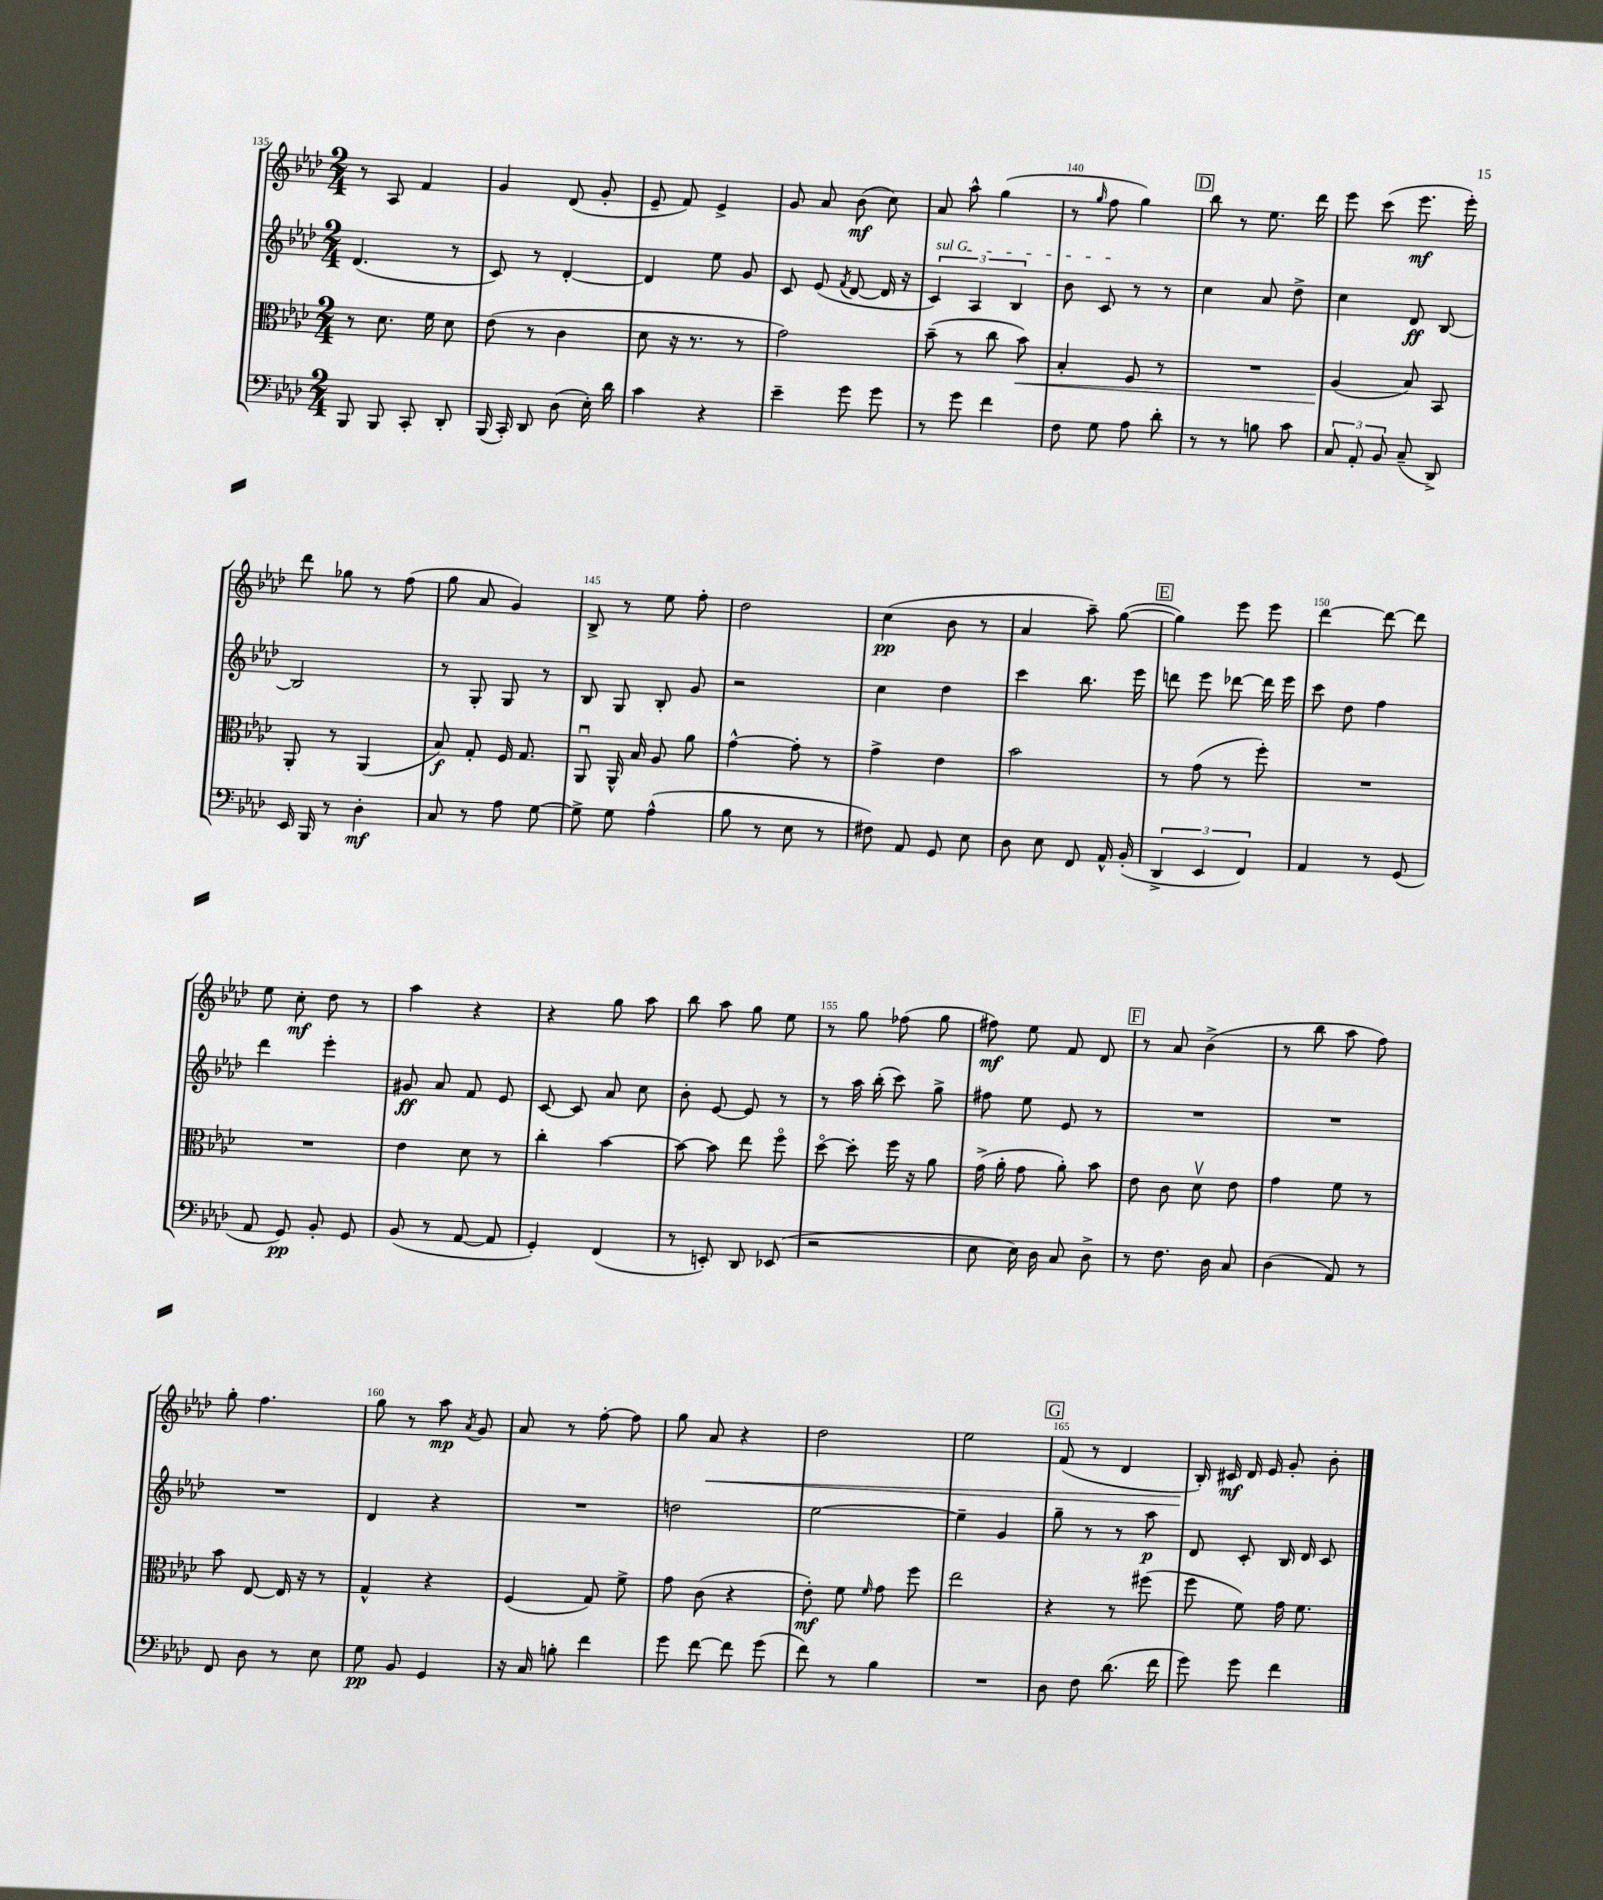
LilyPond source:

<<
\new StaffGroup <<
\new Staff = "s0" {
    \clef treble \key aes \major \numericTimeSignature \time 2/4
    \autoBeamOff r8 aes8 f'4 |
    g'4 des'8( g'8-. |
    ees'8-- f'8) ees'4-> |
    g'8 aes'8 bes'8\mf( c''8) |
    aes'8 aes''8-^ g''4( |
    r8 \grace { g''16 } f''8 g''4) |
    \mark \markup { \box "D" } bes''8 r8 ees''8. des'''16 |
    ees'''8 c'''8( ees'''8.\mf ees'''16-.) |
    des'''8 ges''8 r8 f''8( |
    g''8 aes'8 g'4) |
    bes8-> r8 ees''8 f''8-. |
    des''2 |
    c''4\pp( bes'8 r8 |
    aes'4 aes''8--) g''8~( |
    \mark \markup { \box "E" } g''4) ees'''8 ees'''8 |
    des'''4~ des'''8~ des'''8 |
    ees''8 c''8-.\mf des''8 r8 |
    aes''4 r4 |
    r4 g''8 aes''8 |
    bes''8 aes''8 g''8 ees''8 |
    r8 g''8 fes''8( g''8 |
    fis''8\mf) ees''8 f'8 des'8 |
    \mark \markup { \box "F" } r8 aes'8 bes'4->( |
    r8 bes''8 aes''8 f''8) |
    g''8-. f''4. |
    g''8 r8 aes''8\mp \acciaccatura { aes'8 } g'8 |
    aes'8 r8 f''8~-. f''8 |
    g''8 aes'8\< r4 |
    des''2 |
    ees''2 |
    \mark \markup { \box "G" } f'8( r8 des'4 |
    bes16-.\!) cis'16\mf des'16 ees'16 g'8-. bes'8-. \bar "|." |
}
\new Staff = "s1" {
    \clef treble \key aes \major \numericTimeSignature \time 2/4
    \autoBeamOff des'4.( r8 |
    c'8) r8 des'4~-. |
    des'4 ees''8 g'8 |
    c'8 ees'8( \acciaccatura { f'8 } des'8~ des'16 r16 |
    \tuplet 3/2 { \once \override TextSpanner.bound-details.left.text = \markup { \italic "sul G" } c'4\startTextSpan) aes4 bes4 } |
    bes'8 c'8\stopTextSpan r8 r8 |
    \mark \markup { \box "D" } c''4 aes'8 des''8-> |
    c''4 des'8\ff bes8~ |
    bes2 |
    r8 g8-. g8 r8 |
    bes8 g8 bes8-. g'8 |
    r2 |
    c''4 des''4 |
    c'''4 bes''8. ees'''16 |
    \mark \markup { \box "E" } d'''8 ees'''8 des'''8~ des'''16 ees'''16 |
    c'''8 des''8 f''4 |
    des'''4 ees'''4-. |
    gis'8\ff aes'8 f'8 ees'8 |
    c'8~ c'8 aes'8 c''8 |
    bes'8-. ees'8~ ees'8 r8 |
    r8 aes''16 bes''16-.( c'''8) g''8-> |
    fis''8 ees''8 ees'8 r8 |
    \mark \markup { \box "F" } R2 |
    R2 |
    R2 |
    des'4 r4 |
    R2 |
    d''2 |
    ees''2~ |
    ees''4-- g'4 |
    \mark \markup { \box "G" } g''8-- r8 r8 aes''8\p |
    des'8 c'8-. bes16 des'16 c'8 \bar "|." |
}
\new Staff = "s2" {
    \clef alto \key aes \major \numericTimeSignature \time 2/4
    \autoBeamOff r8 des'8. f'16 des'8 |
    ees'8( r8 c'4 |
    des'8 r16 r8. r8 |
    g'2) |
    bes'8--( r8 c''8 bes'8\<) |
    bes4-. f8 r8 |
    \mark \markup { \box "D" } R2 |
    aes4\!( bes8) bes,8 |
    aes,8-. r8 aes,4( |
    bes8\f) g8-. f16 g8. |
    aes,8\downbow aes,16-^ bes16 aes8 aes'8 |
    g'4~-^ g'8-. r8 |
    g'4-> ees'4 |
    bes'2 |
    \mark \markup { \box "E" } r8 g'8( r8 f''8-.) |
    R2 |
    R2 |
    ees'4 des'8 r8 |
    c''4-. bes'4~ |
    bes'8~ bes'8 ees''8 f''8\flageolet |
    des''8~\flageolet des''8-. f''16 r16 aes'8 |
    g'16->( aes'16-. g'8 aes'8-.) bes'8 |
    \mark \markup { \box "F" } ees'8 c'8 des'8\upbow ees'8 |
    g'4 f'8 r8 |
    bes'8 ees8~ ees16 r16 r8 |
    g4-^ r4 |
    f4( g8) f'8-> |
    g'8 c'8( r4 |
    ees'8-.\mf) f'8 \grace { f'16 } g'8 f''8 |
    ees''2 |
    \mark \markup { \box "G" } r4 r8 fis''8( |
    f''8 f'8) g'16 f'8. \bar "|." |
}
\new Staff = "s3" {
    \clef bass \key aes \major \numericTimeSignature \time 2/4
    \autoBeamOff bes,,8 bes,,8 c,8-. des,8-. |
    bes,,16( c,16-.) des,8 des8( ees16-.) des'16 |
    c'4 r4 |
    ees'4-- g'8 g'8 |
    r8 g'8 f'4 |
    f8 g8 aes8 des'8-. |
    \mark \markup { \box "D" } r8 r8 b8 c'8 |
    \tuplet 3/2 { c8 aes,8-. bes,8 } c8--( des,8->) |
    ees,16 bes,,16 r8 des4-.\mf |
    c8 r8 aes8 g8~ |
    g8-> g8 aes4-^( |
    bes8 r8 ees8 r8 |
    fis8) aes,8 g,8 ees8 |
    des8 ees8 f,8 aes,16-^ bes,16-.( |
    \mark \markup { \box "E" } \tuplet 3/2 { des,4-> ees,4 f,4) } |
    aes,4 r8 g,8( |
    aes,8 g,8\pp) bes,8-. g,8 |
    bes,8( r8 aes,8~ aes,8 |
    g,4-.) f,4( |
    r8 e,8-.) des,8 ees,8( |
    r2 |
    ees8 ees16) des16 c8 des8-> |
    \mark \markup { \box "F" } r8 f8. des16 c8 |
    des4( aes,8) r8 |
    f,8 des8 r8 ees8 |
    g8\pp bes,8 g,4 |
    r16 c16 b8-. f'4 |
    g'8 f'8~ f'8 g'8( |
    f'8) r8 bes4 |
    R2 |
    \mark \markup { \box "G" } des8 f8 des'8.( f'16 |
    g'8) g'8 f'4 \bar "|." |
}
>>
>>
\layout { \context { \Score currentBarNumber = #135 \override BarNumber.break-visibility = ##(#f #t #t) barNumberVisibility = #(every-nth-bar-number-visible 5) } }
